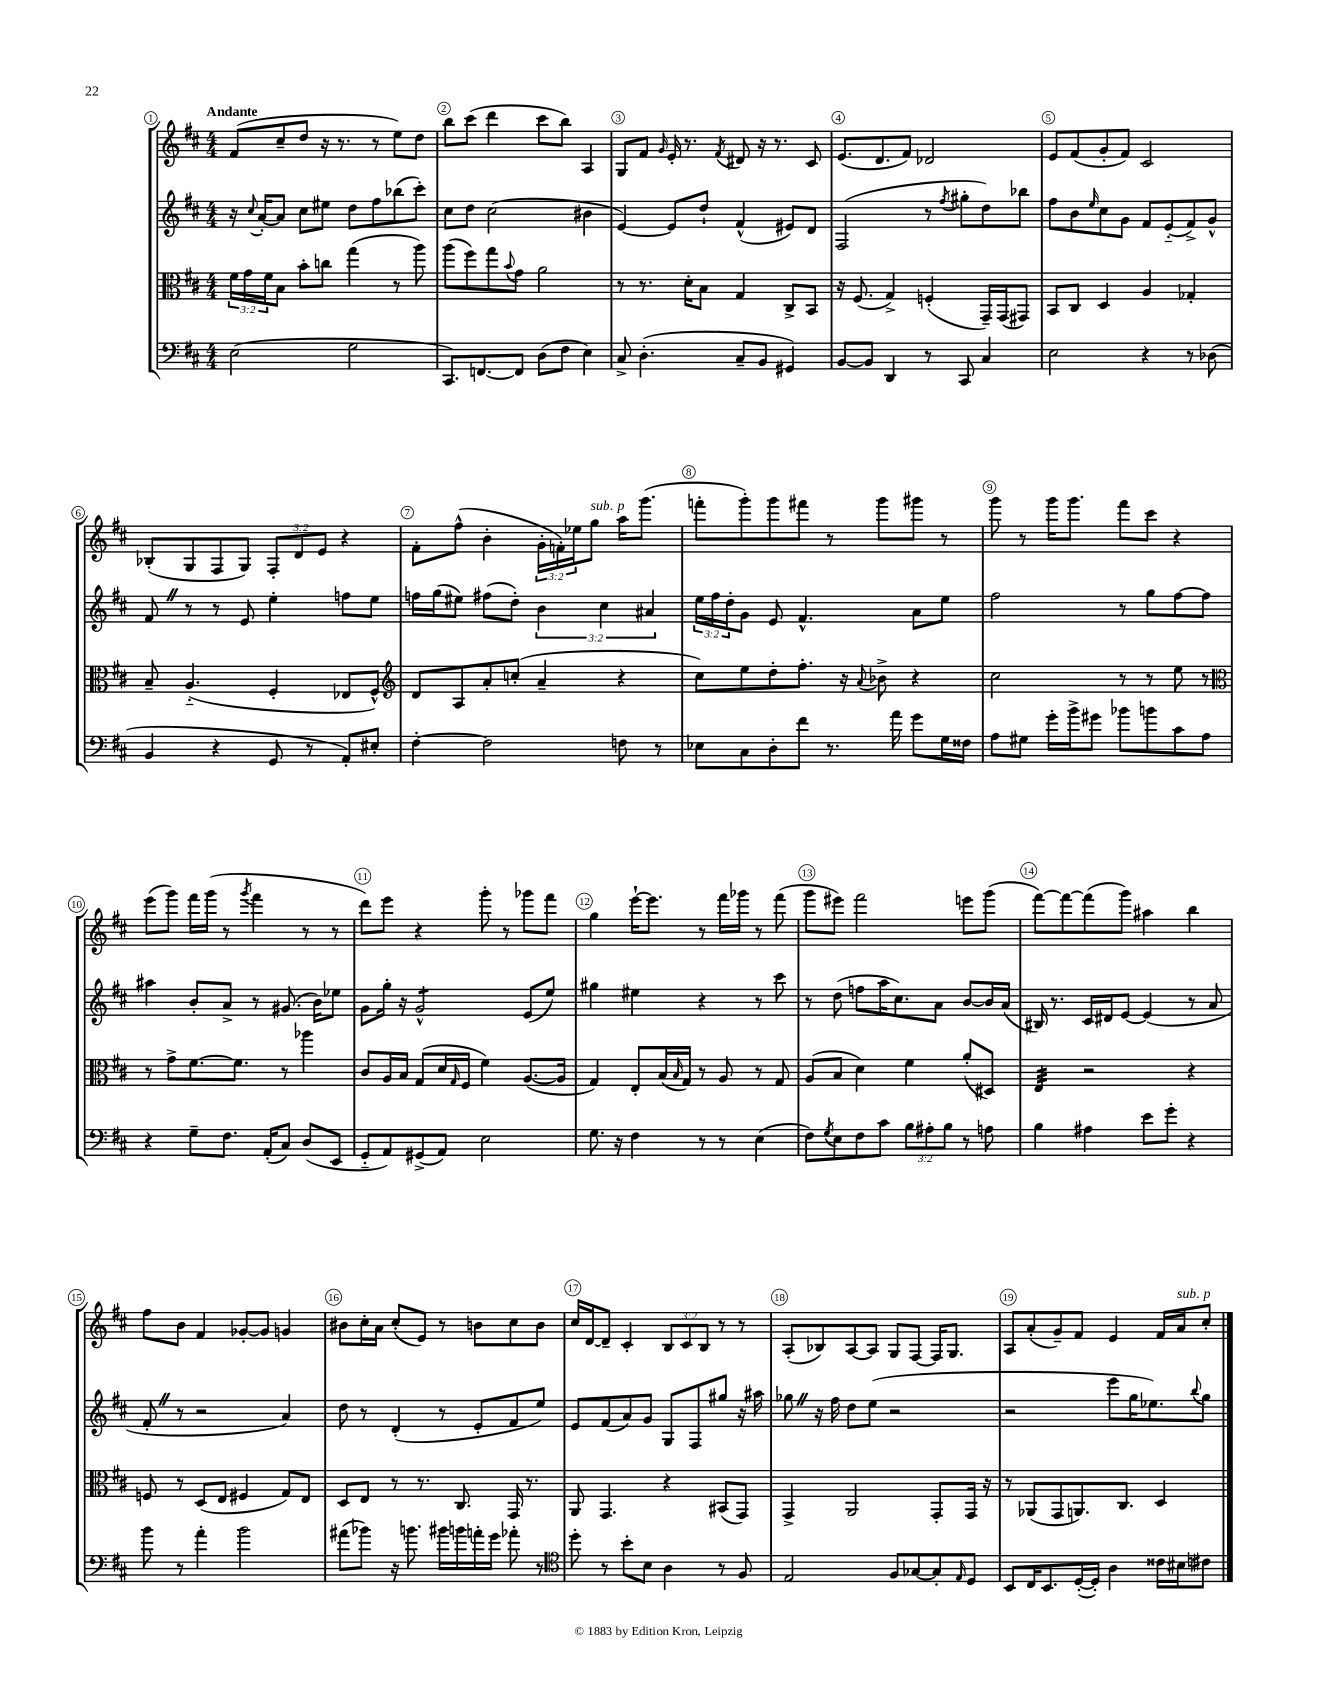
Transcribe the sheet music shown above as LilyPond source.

<<
\new StaffGroup <<
\new Staff = "s0" {
    \clef treble \key d \major \numericTimeSignature \time 4/4 \override Staff.TupletNumber.text = #tuplet-number::calc-fraction-text \tempo "Andante"
    fis'8( cis''8-- d''8 r16 r8. r8 e''8) d''8 |
    b''8 cis'''8( d'''4 cis'''8 b''8) a4 |
    g8 fis'8 \grace { g'16 } e'16-. r8. \acciaccatura { fis'8 } dis'8 r16 r8. cis'8 |
    e'8.( d'8. fis'8) des'2 |
    e'8 fis'8( g'8-. fis'8) cis'2 |
    bes8-.( g8 fis8 g8) \tuplet 3/2 { fis8-. d'8 e'8 } r4 |
    fis'8-. fis''8-^( b'4-. \tuplet 3/2 { g'16-. f'16-.) ees''16 } g''8^\markup { \italic "sub. p" } a''16 g'''8.( |
    f'''8-. g'''8-.) g'''8 fis'''8 r8 g'''8 gis'''8 r8 |
    g'''8 r8 g'''16 g'''8. fis'''8 cis'''8 r4 |
    e'''8( g'''8) fis'''16 g'''16( r8 \acciaccatura { g'''8 } fis'''4 r8 r8 |
    d'''8) e'''8 r4 g'''8-. r8 ges'''8 fis'''8 |
    g''4 e'''16~-! e'''8. r8 fis'''16 ges'''16 r8 fis'''8( |
    g'''8 eis'''8) fis'''2 e'''8 g'''8( |
    fis'''8~) fis'''8~ fis'''8( g'''8) ais''4 b''4 |
    fis''8 b'8 fis'4 ges'8~-. ges'8 g'4 |
    bis'8 cis''16-. a'16 cis''8-.( e'8) r8 b'8 cis''8 b'8 |
    cis''16 d'16~ d'8-- cis'4-. \tuplet 3/2 { b8 cis'8 b8 } r8 r8 |
    a8-.( bes8) a8~ a8 g8 fis8~ fis16 g8. |
    a8 a'8-.( g'8--) fis'8 e'4 fis'16 a'16^\markup { \italic "sub. p" } cis''8-. \bar "|." |
}
\new Staff = "s1" {
    \clef treble \key d \major \numericTimeSignature \time 4/4 \override Staff.TupletNumber.text = #tuplet-number::calc-fraction-text
    r16 \appoggiatura { cis''8 } a'16~-. a'8 cis''8 eis''8 d''8 fis''8 bes''8( cis'''8-.) |
    cis''8 d''8 cis''2( bis'4 |
    e'4~) e'8 d''8-! fis'4-^( eis'8) d'8 |
    fis2( r8 \acciaccatura { fis''8 } gis''8-. d''8) bes''8 |
    fis''8 b'8 \grace { e''16 } cis''8 g'8 fis'8 e'8-_( fis'8->) g'8-^ |
    fis'8 \once \override BreathingSign.text = \markup { \musicglyph "scripts.caesura.straight" } \breathe r8 r8 e'8 e''4-. f''8 e''8 |
    f''16 g''16( eis''8) fis''8( d''8-.) \tuplet 3/2 { b'4 cis''4 ais'4 } |
    \tuplet 3/2 { e''16 fis''16 d''16-. } g'8 e'8 fis'4.-^ a'8 e''8 |
    fis''2 r8 g''8 fis''8~ fis''8 |
    ais''4 b'8-. a'8-> r8 gis'8.( b'16) ees''8 |
    g'8 g''16-. r16 g'2:8-^ e'8( e''8) |
    gis''4 eis''4 r4 r8 cis'''8 |
    r8 d''8( f''8 a''16 cis''8.) a'8 b'8~ b'16 a'16( |
    bis16) r8. cis'16 dis'16 e'8~ e'4( r8 a'8 |
    fis'8-. \once \override BreathingSign.text = \markup { \musicglyph "scripts.caesura.straight" } \breathe r8 r2 a'4) |
    d''8 r8 d'4-.( r8 e'8-. fis'8 e''8) |
    e'8 fis'8( a'8) g'8 g8 fis8 gis''8 r16 ais''16 |
    ges''8 \once \override BreathingSign.text = \markup { \musicglyph "scripts.caesura.straight" } \breathe r16 fis''16 d''8 e''8( r2 |
    r2 e'''8 g''16 ees''8.) \appoggiatura { b''8 } g''8 \bar "|." |
}
\new Staff = "s2" {
    \clef alto \key d \major \numericTimeSignature \time 4/4 \override Staff.TupletNumber.text = #tuplet-number::calc-fraction-text
    \tuplet 3/2 { fis'16 g'16 fis'16 } b8 b'8-. c''8 g''4( r8 a''8) |
    a''8( fis''8) g''8 \appoggiatura { b'8 } g'8 a'2 |
    r8 r8. d'16-. b8 g4 cis8-> b,8 |
    r16 fis8.( g4->) f4-.( g,16--) g,16( gis,8) |
    b,8 cis8 d4 a4 ges4-. |
    b8-- a4.-_( fis4-. ees8 fis8-^) |
    \clef treble d'8 a8 a'8-. c''8-.( a'4-- r4 |
    cis''8) e''8 d''8-. fis''8.-. r16 \appoggiatura { a'8 } bes'8-> r4 |
    cis''2 r8 r8 e''8 r8 |
    \clef alto r8 g'8-> fis'8.~ fis'8. r8 aes''4 |
    cis'8 a16 b16 g8( d'16 \grace { g16 } fis16 fis'4) a8.~( a16 |
    g4) e8-. b16( \grace { b16 } g16) r8 a8 r8 g8 |
    a8( b8 d'4) fis'4 a'8-.( dis8) |
    e4:32 r2 r4 |
    f8 r8 d8( e8 fis4 g8) e8 |
    d8 e8 r8 r8. cis8. g,16 r8. |
    a,8 g,4. r4 bis,8( g,8) |
    g,4-> a,2 g,8-. g,16 r16 |
    r8 aes,8( g,8 a,8.) cis8. d4 \bar "|." |
}
\new Staff = "s3" {
    \clef bass \key d \major \numericTimeSignature \time 4/4 \override Staff.TupletNumber.text = #tuplet-number::calc-fraction-text
    e2( g2 |
    cis,8.) f,8.~ f,8 d8( fis8 e4) |
    cis8-> d4.-.( cis8-- b,8 gis,4) |
    b,8~ b,8 d,4 r8 cis,8 cis4 |
    e2 r4 r8 des8( |
    b,4 r4 g,8 r8 a,8-.) eis8-. |
    fis4~-. fis2 f8 r8 |
    ees8 cis8 d8-. fis'8 r8. a'16 g'8 g16 fisis16 |
    a8 gis8 g'16-. b'16-> gis'8 bes'8 b'8 cis'8 a8 |
    r4 g8-- fis8. a,16-.( cis8) d8( e,8 |
    g,8-_ a,8) gis,8->( a,8) e2 |
    g8. r16 fis4 r8 r8 e4( |
    fis8) \acciaccatura { g8 } e8 fis8 cis'8 \tuplet 3/2 { b8 ais8-. b8 } r8 a8 |
    b4 ais4 e'8 g'8-. r4 |
    b'8 r8 a'4-. b'2 |
    ais'8( bes'8) r16 b'8. bis'16 b'16 a'16-. g'16 aes'8-. r8 |
    \clef tenor d''8-. r8 b'8-. b8 a4 r8 fis8 |
    e2 fis8 ges8~ ges8-. \grace { e16 } d8 |
    b,8 cis16 b,8. d16~-.( d16-.) a4 cisis'16 bis16 cis'8 \bar "|." |
}
>>
>>
\layout { \context { \Score \override BarNumber.break-visibility = ##(#f #t #t) barNumberVisibility = #all-bar-numbers-visible \override BarNumber.stencil = #(make-stencil-circler 0.1 0.3 ly:text-interface::print) } }
